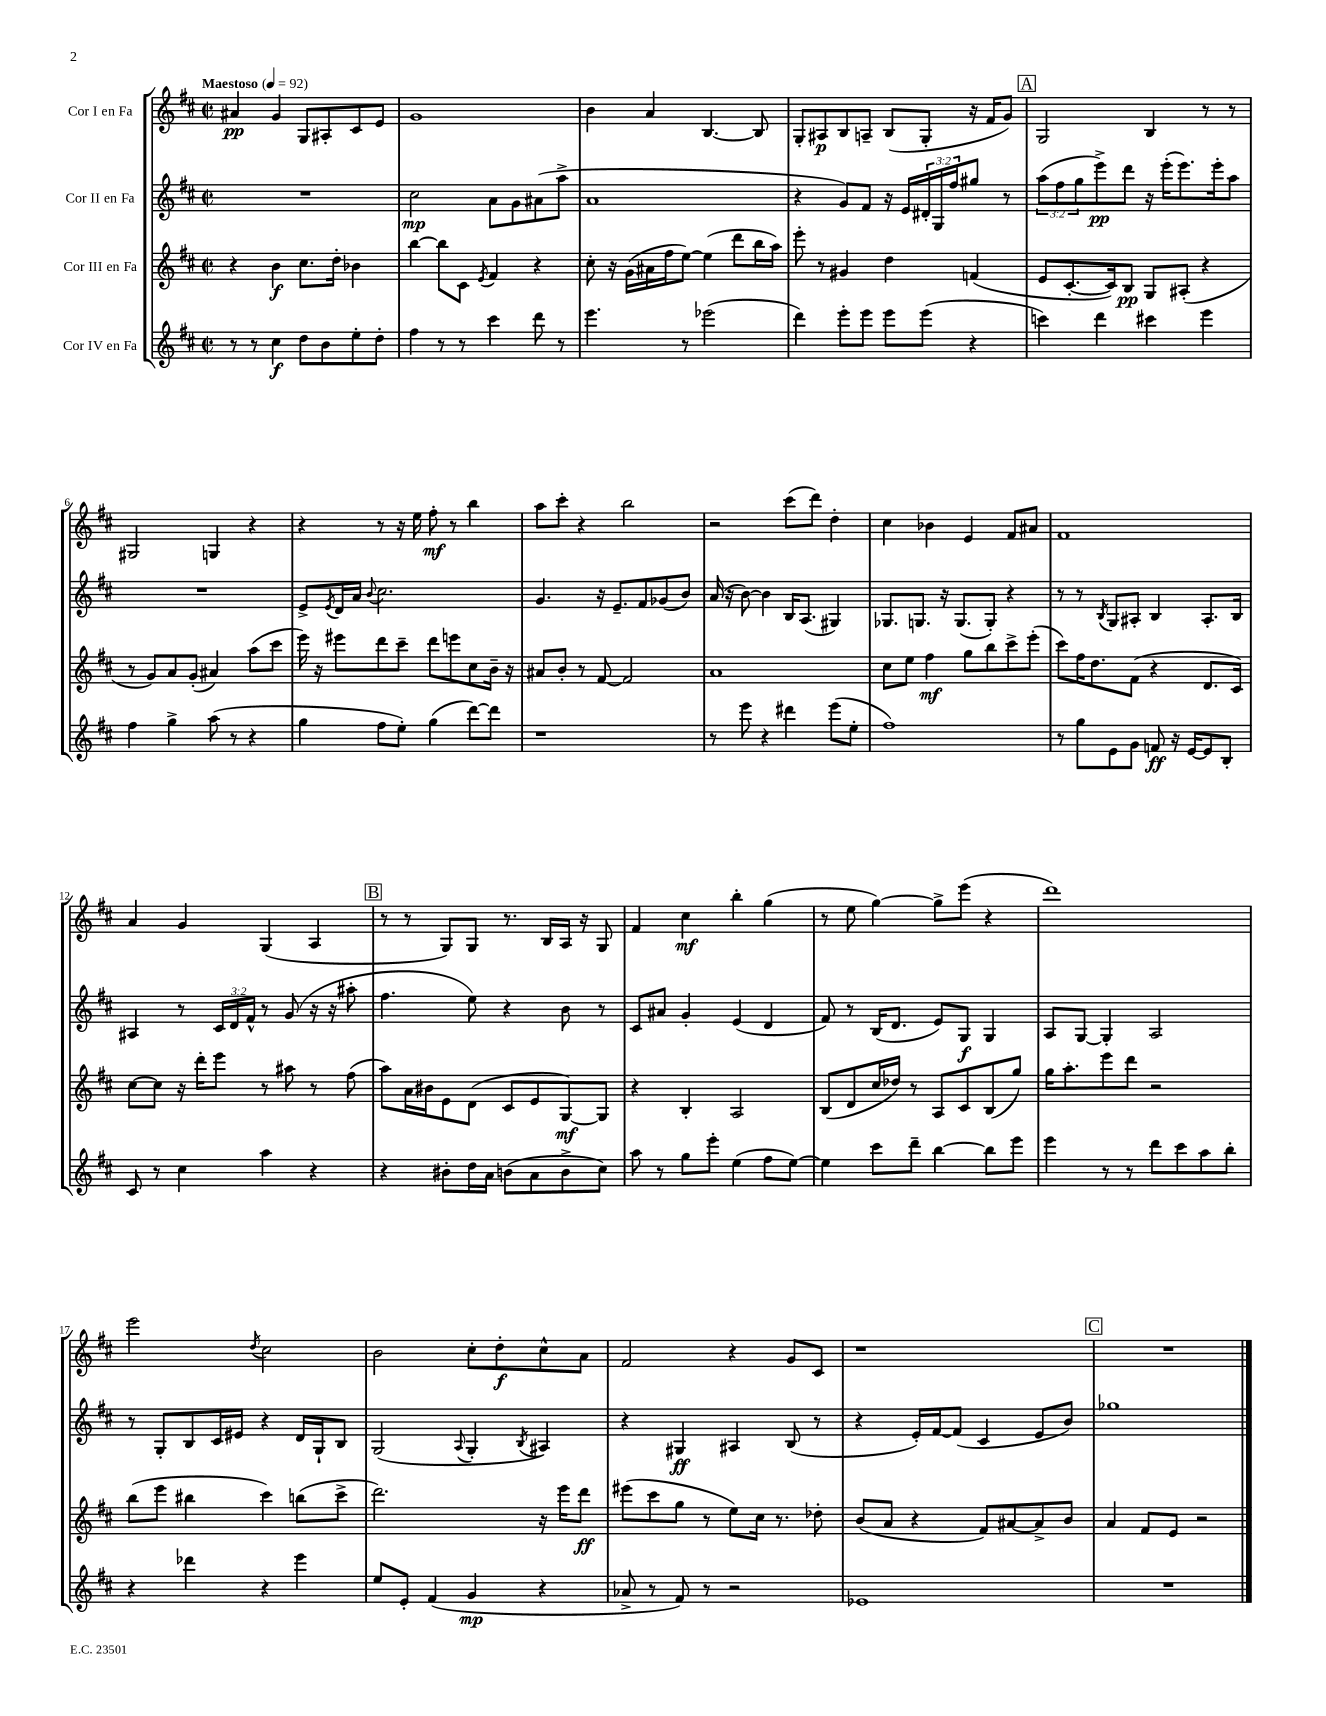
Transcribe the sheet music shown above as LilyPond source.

<<
\new StaffGroup <<
\new Staff = "s0" \with { instrumentName = "Cor I en Fa" } {
    \clef treble \key d \major \defaultTimeSignature \time 2/2 \tempo "Maestoso" 4 = 92
    ais'4\pp g'4 g8 ais8-. cis'8 e'8 |
    g'1 |
    b'4 a'4 b4.~ b8 |
    g8-. ais8\p b8 a8-- b8( g8-. r16 fis'16 g'8) |
    \mark \markup { \box "A" } g2 b4 r8 r8 |
    gis2 g4 r4 |
    r4 r8 r16 e''16 fis''8-.\mf r8 b''4 |
    a''8 cis'''8-. r4 b''2 |
    r2 cis'''8( d'''8) d''4-. |
    cis''4 bes'4 e'4 fis'8 ais'8 |
    fis'1 |
    a'4 g'4 g4( a4 |
    \mark \markup { \box "B" } r8 r8 g8) g8 r8. b16 a16 r16 g8 |
    fis'4 cis''4\mf b''4-. g''4( |
    r8 e''8 g''4~) g''8-> e'''8( r4 |
    d'''1) |
    e'''2 \acciaccatura { d''8 } cis''2 |
    b'2 cis''8-. d''8-.\f cis''8-^ a'8 |
    fis'2 r4 g'8 cis'8 |
    r1 |
    \mark \markup { \box "C" } R1 \bar "|." |
}
\new Staff = "s1" \with { instrumentName = "Cor II en Fa" } {
    \clef treble \key d \major \defaultTimeSignature \time 2/2 \override Staff.TupletNumber.text = #tuplet-number::calc-fraction-text
    R1 |
    cis''2\mp a'8 g'8 ais'8( a''8-> |
    a'1 |
    r4 g'8) fis'8 r16 e'16 \tuplet 3/2 { dis'16-. g16 fis''16 } gis''8 r8 |
    \mark \markup { \box "A" } \tuplet 3/2 { a''8( fis''8 g''8 } e'''8->\pp) d'''8 r16 e'''16-.( e'''8.) e'''16-. a''8 |
    R1 |
    e'8-> \acciaccatura { e'8 } d'16 a'16 \appoggiatura { b'8 } cis''2. |
    g'4. r16 e'8.-- fis'8 ges'8( b'8) |
    a'16( r16 b'8~) b'4 b16 a8.( gis4) |
    ges8. g8. r16 g8.( g8-.) r4 |
    r8 r8 \acciaccatura { b8 } g8 ais8-. b4 ais8.-. b16 |
    ais4 r8 \tuplet 3/2 { cis'16 d'16 fis'16-^ } r8 g'8( r16 r16 ais''8-. |
    \mark \markup { \box "B" } fis''4. e''8) r4 b'8 r8 |
    cis'8 ais'8 g'4-. e'4( d'4 |
    fis'8) r8 b16( d'8. e'8) g8\f g4 |
    a8 g8~ g4-. a2 |
    r8 g8-. b8 cis'16 eis'16 r4 d'16 g16-! b8 |
    g2( \appoggiatura { a8 } g4-. \acciaccatura { b8 } ais4) |
    r4 gis4\ff ais4 b8( r8 |
    r4 e'16-.) fis'16~ fis'8( cis'4 e'8 b'8) |
    \mark \markup { \box "C" } ges''1 \bar "|." |
}
\new Staff = "s2" \with { instrumentName = "Cor III en Fa" } {
    \clef treble \key d \major \defaultTimeSignature \time 2/2
    r4 b'4\f cis''8. d''16-. bes'4 |
    b''4~ b''8 cis'8 \acciaccatura { e'8 } fis'4 r4 |
    cis''8-. r16 g'16( ais'16 fis''16 e''8~) e''4( d'''8 b''16 a''16) |
    e'''8-. r8 gis'4 d''4 f'4( |
    \mark \markup { \box "A" } e'8 cis'8.~-. cis'16) b8\pp g8 ais8-.( r4 |
    r8 g'8) a'8 g'8-.( ais'4) a''8( cis'''8 |
    e'''16) r16 eis'''8 d'''8 cis'''8-- d'''8 e'''8 cis''8 b'16-- r16 |
    ais'8 b'8-. r8 fis'8~ fis'2 |
    a'1 |
    cis''8 e''8 fis''4\mf g''8 b''8 cis'''8-> e'''8-.( |
    cis'''8) fis''16 d''8. fis'8( r4 d'8. cis'16) |
    cis''8~ cis''8 r16 d'''16-. e'''8 r8 ais''8 r8 fis''8( |
    \mark \markup { \box "B" } a''8) a'16 bis'16 e'8 d'8( cis'8 e'8 g8~\mf) g8 |
    r4 b4-. a2 |
    b8( d'8 cis''16 des''16) r8 a8 cis'8 b8( g''8) |
    g''16 a''8.-. e'''8 d'''8 r2 |
    b''8( e'''8 bis''4 cis'''4) b''8( cis'''8-> |
    d'''2.) r16 e'''16 d'''8\ff |
    eis'''8( cis'''8 g''8 r8 e''8) cis''16 r8. des''8-. |
    b'8( a'8 r4 fis'8) ais'8~ ais'8-> b'8 |
    \mark \markup { \box "C" } a'4 fis'8 e'8 r2 \bar "|." |
}
\new Staff = "s3" \with { instrumentName = "Cor IV en Fa" } {
    \clef treble \key d \major \defaultTimeSignature \time 2/2
    r8 r8 cis''4\f d''8 b'8 e''8-. d''8-. |
    fis''4 r8 r8 cis'''4 d'''8 r8 |
    e'''4. r8 ees'''2( |
    d'''4) e'''8-. e'''8 e'''8 e'''8( r4 |
    \mark \markup { \box "A" } c'''4) d'''4 cis'''4 e'''4 |
    fis''4 g''4-> a''8( r8 r4 |
    g''4 fis''8 e''8-.) g''4( d'''8~) d'''8 |
    r1 |
    r8 e'''8 r4 dis'''4 e'''8( e''8-. |
    fis''1) |
    r8 g''8 e'8 g'8 f'8\ff r16 e'16~ e'8 b8-. |
    cis'8 r8 cis''4 a''4 r4 |
    \mark \markup { \box "B" } r4 bis'8-. d''16 a'16 b'8( a'8 b'8-> cis''8) |
    a''8 r8 g''8 e'''8-. e''4( fis''8 e''8~) |
    e''4 cis'''8 d'''8-- b''4~ b''8 e'''8 |
    e'''4 r8 r8 d'''8 cis'''8 a''8 b''8-. |
    r4 des'''4 r4 e'''4 |
    e''8 e'8-. fis'4( g'4\mp r4 |
    aes'8-> r8 fis'8) r8 r2 |
    ees'1 |
    \mark \markup { \box "C" } R1 \bar "|." |
}
>>
>>
